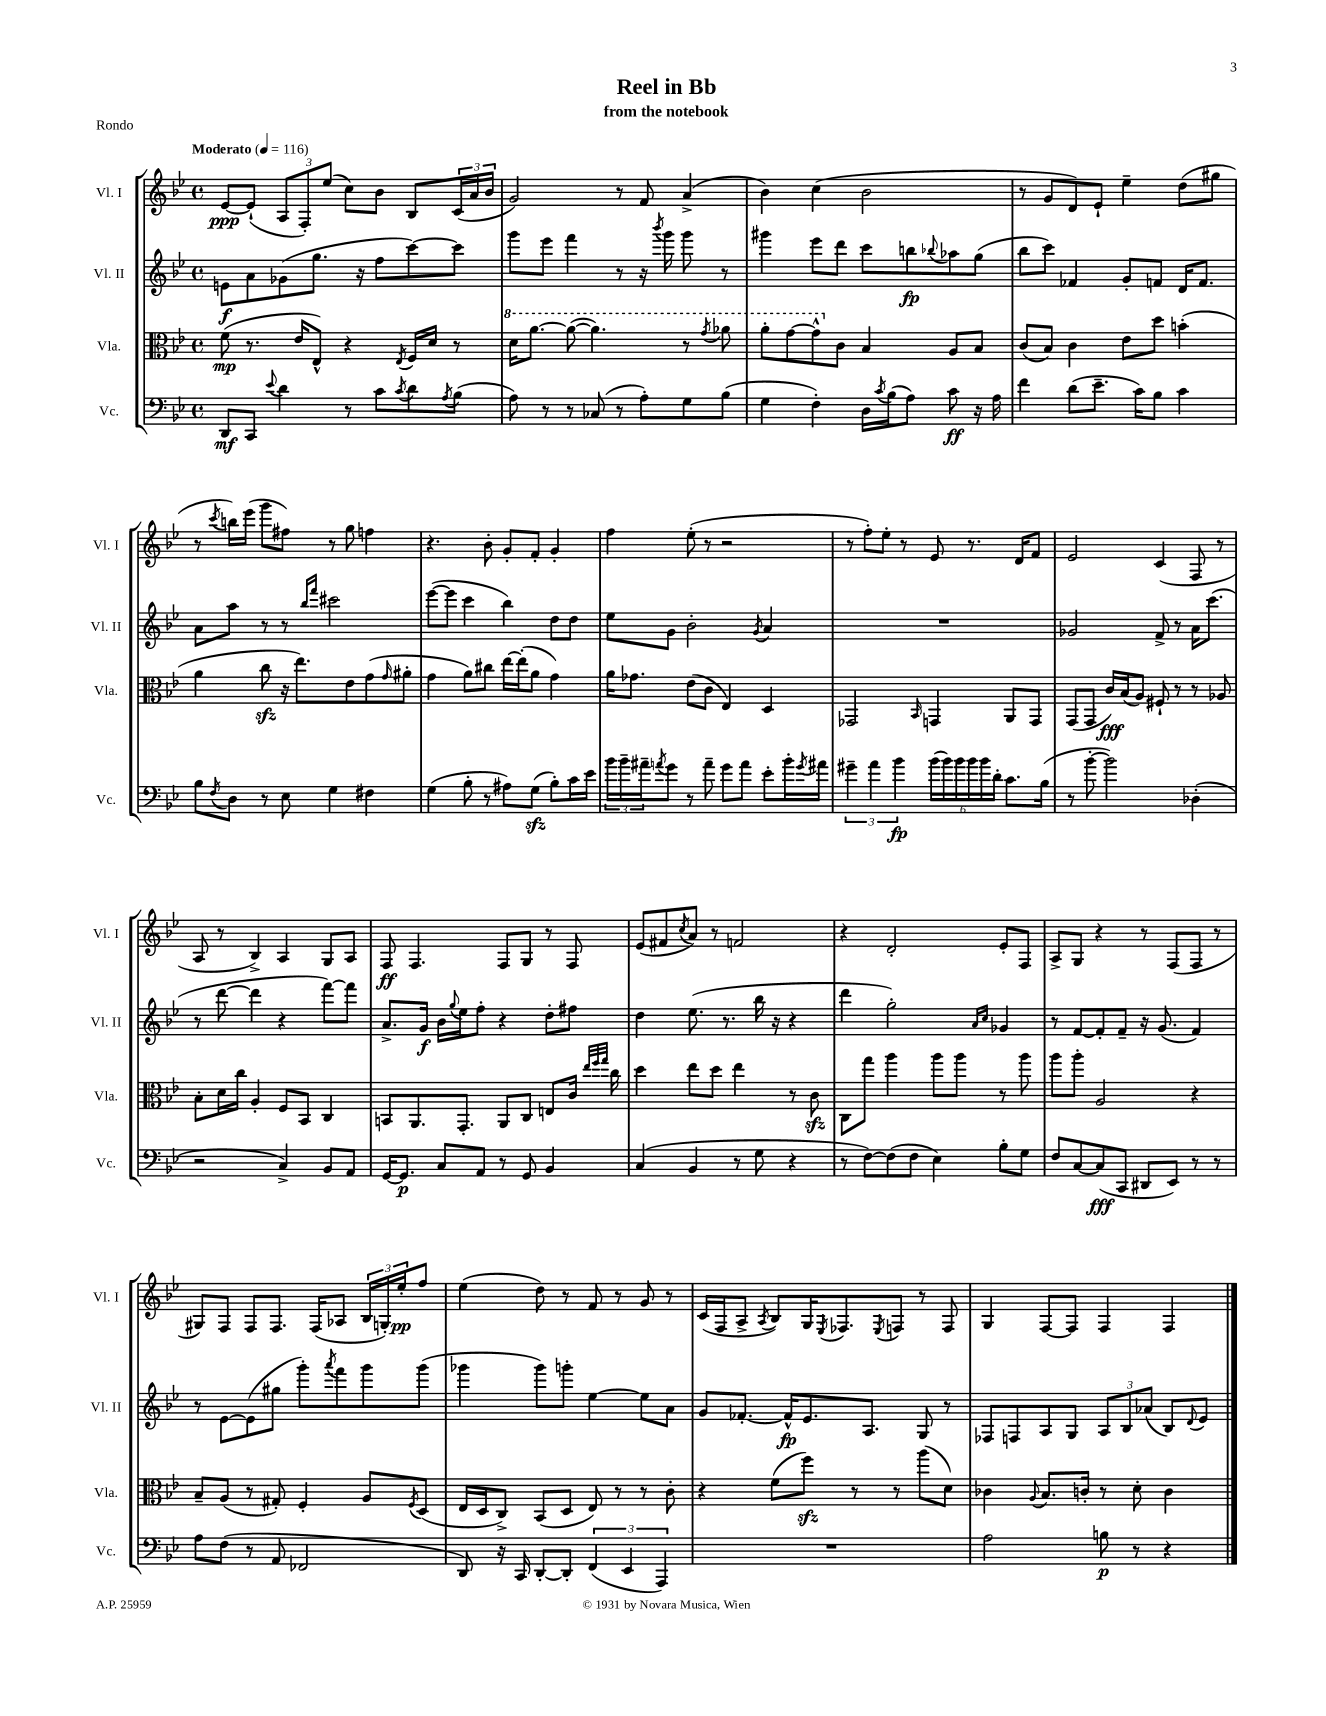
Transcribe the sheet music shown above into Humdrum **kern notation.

**kern	**kern	**kern	**kern
*staff4	*staff3	*staff2	*staff1
*clefF4	*clefC3	*clefG2	*clefG2
*k[b-e-]	*k[b-e-]	*k[b-e-]	*k[b-e-]
*M4/4	*M4/4	*M4/4	*M4/4
*met(c)	*met(c)	*met(c)	*met(c)
*MM116	*MM116	*MM116	*MM116
8DD/L	(8f\	8e\L	[8e-/L
8CC/J	8.r	8a\	(8e-`/]J
8qqe-/	.	.	.
4d\	.	(8g-\	12A/L
.	16e-/LK	.	.
.	.	.	12F'/)
.	8E-^^/J)	8.gg\J	.
.	.	.	(12ee-/J
8r	4r	.	8cc\L)
.	.	16r	.
8c\L	.	8ff\L	8b-\J
8qc/	8qE-/	.	.
8d\	16F/LL	[8ccc\)	8B-/L
.	16d/JJ	.	.
8qA/	.	.	.
(8B-\J	8r	8ccc\]J	(24c/L
.	.	.	24a/
.	.	.	24b-/JJ
=	=	=	=
8A\)	16dd\LK	8ggg\L	2g/)
.	[8.aa\J	.	.
8r	.	8eee-\J	.
8r	(8aa\_	4fff\	.
(8C-/	4.aa\])	.	.
8r	.	8r	8r
8A'\L)	.	16r	8f/
.	.	8qbbb-/	.
.	.	16ggg\	.
8G\	8r	8ggg\	(4a^/
.	8qgg/	.	.
(8B-\J	8aa-\	8r	.
=	=	=	=
4G\	8aa'\L	4ggg#\	4b-\)
.	[8gg\	.	.
4F'\)	8gg^^\]	8eee-\L	(4cc\
.	8c\J	8ddd\J	.
16D\LL	4B-/	8ccc\L	2b-\
8qc/	.	.	.
(16B-\J	.	.	.
8A\J)	.	8bb\	.
.	.	8qqbb-/	.
8c\	8A/L	8aa-\	.
16r	8B-/J	(8gg\J	.
16A\	.	.	.
=	=	=	=
4f\	(8c/L	8bb-\L	8r
.	8B-/J)	8ccc\J)	8g/L
(8d\L	4c\	4f-/	8d/)
8.e-~\J	.	.	8e-`/J
.	8e-\L	8g'/L	4ee-~\
16c\LK)	.	.	.
8B-\J	8dd\J	8f/J	.
4c\	(4b'\	16d/LK	(8dd\L
.	.	8.f/J	.
.	.	.	8gg#\J
=	=	=	=
8B-\L	4a\	8a\L	8r
8qF/	.	.	8qccc/
8D\J	.	8aa\J	16bb\LL)
.	.	.	(16eee-\JJ
8r	8cc\	8r	8ggg\L
8E-\	16r	8r	8ff#\J)
.	8.ee-\L)	.	.
.	.	16qqbb-/LL	.
.	.	16qqfff/JJ	.
4G\	.	2ccc#\	8r
.	8e-\	.	8gg\
4F#\	(8g\	.	4ff\
.	16qqg/	.	.
.	8a#'\J	.	.
=	=	=	=
(4G\	4g\	([8eee-\L	4.r
.	.	8eee-\]J	.
8B-'\	8a\L)	4ccc\	.
8r	8cc#\J	.	8b-'\
8A#\L)	[16ee-\LL	4bb-\)	8g'/L
.	(16ee-'\]J	.	.
(8G\J	8a\J	.	8f'/J
8B-'\L)	4g\)	8dd\L	4g'/
16c\L	.	8dd\J	.
16e-\JJ	.	.	.
=	=	=	=
24b-\LL	16a\LK	8ee-\L	4ff\
24b-~\	.	.	.
.	8.g-\J	.	.
24a#~\J	.	.	.
8qa/	.	.	.
8g\J	.	8g\J	.
8r	(8e-\L	2b-'\	(8ee-'\
8a~\	8c\J	.	8r
8g\L	4E-/)	.	2r
8a\J	.	.	.
.	.	8qg/	.
8e-'\L	4D/	4a/	.
16b-'\L	.	.	.
8qg/	.	.	.
16a#\JJ	.	.	.
=	=	=	=
6g#~\	2GG-/	1r	8r
.	.	.	8ff'\L)
6a\	.	.	.
.	.	.	8ee-'\J
6b-\	.	.	.
.	.	.	8r
.	16qqBB-/	.	.
(24b-\LL	4GG/	.	8e-/
24b-\)	.	.	.
24b-\	.	.	.
24b-\	.	.	8.r
24b-\	.	.	.
24d'\JJ	.	.	.
8.c\L	8AA/L	.	.
.	.	.	16d/LK
.	8GG/J	.	8f/J
(16B-\Jk	.	.	.
=	=	=	=
8r	(8GG/L	2g-/	2e-/
[8b-'\	8GG/J	.	.
2b-\])	16c/LL)	.	.
.	(16B-/J	.	.
.	8A/J)	.	.
.	8F#`/	8f^/	(4c/
.	8r	8r	.
(4D-'\	8r	16a\LK	8F/
.	.	(8.ccc\J	.
.	8A-/	.	8r
=	=	=	=
2r	8B-'\L	8r	8A/
.	16d\L	[8ddd\	8r
.	16cc\JJ	.	.
.	4A'/	4ddd\]	4B-^/)
4C^/)	8F/L	4r	4A/
.	8BB-/J	.	.
8BB-/L	4C/	[8fff\L)	8G/L
8AA/J	.	8fff\]J	8A/J
=	=	=	=
[16GG/LK	8BB/L	8.a^/L	8F/
8.GG/]J	.	.	.
.	8.AA/	.	4.F/
.	.	16g/Jk	.
8C/L	.	16b-\LL	.
.	.	8qqgg/	.
.	8.GG'/J	16ee-\J	.
8AA/J	.	8ff'\J	.
8r	8AA/L	4r	8F/L
8GG/	8C/J	.	8G/J
4BB-/	8E/L	8dd'\L	8r
.	16c/Jk	8ff#\J	8F/
.	32qqee-/LLL	.	.
.	32qqff/	.	.
.	32qqgg/JJJ	.	.
.	16cc\	.	.
=	=	=	=
(4C/	4dd\	4dd\	(8e-/L
.	.	.	8f#/
.	.	.	8qcc/
4BB-/	8ee-\L	(8.ee-\	8a/J)
.	8dd\J	.	8r
.	.	8.r	.
8r	4ee-\	.	2f/
8G\	.	16bb-\	.
.	.	16r	.
4r	8r	4r	.
.	8c\	.	.
=	=	=	=
8r	8C\L	4ddd\	4r
[8F\L)	8gg\J	.	.
(8F\]	4aa\	2gg'\)	2d'/
8F\J	.	.	.
4E-\)	8aa\L	.	.
.	8aa\J	.	.
.	.	16qqa/LL	.
.	.	16qqcc/JJ	.
8B-'\L	8r	4g-/	8e-'/L
8G\J	8aa\	.	8F/J
=	=	=	=
8F/L	8aa\L	8r	8A^/L
[8C/	8aa'\J	[8f/L	8G/J
(8C/]	2A/	8f'/]	4r
8CC/J	.	8f~/J	.
8DD#/L	.	16r	8r
.	.	(8.g/	.
8EE-/J)	.	.	(8F/L
8r	4r	4f/)	8F/J
8r	.	.	8r
=	=	=	=
8A\L	8B-~/L	8r	8G#/L)
(8F\J	(8A/J	[8e-\L	8F/J
8r	8r	(8e-\]	8F/L
8AA/	8G#'/)	8gg#\J	8.F/J
2FF-/	4F'/	8ggg'\L)	.
.	.	.	(16F/LK
.	.	8qaaa/	.
.	.	8fff\	8A-/J
.	8A/L	8ggg\	24B-/LL
.	.	.	24G'/)
.	.	.	24ee-'/J
.	8qF/	.	.
.	(8D/J	(8ggg\J	8ff/J
=	=	=	=
8DD/)	16E-/LL	4ggg-\	(4ee-\
.	16D/J	.	.
16r	8C^/J)	.	.
16CC/	.	.	.
[8DD'/L	(8BB-/L	8ggg-\L)	8dd\)
8DD'/]J	8D/J	8ggg'\J	8r
(6FF/	8E-/)	[4ee-\	8f/
.	8r	.	8r
6EE-/	.	.	.
.	8r	8ee-\]L	8g/
6AAA/)	.	.	.
.	8c'\	8a\J	8r
=	=	=	=
1r	4r	8g/L	(16c/LL
.	.	.	16F/J
.	.	[8.f-'/J	8A^/J
.	.	.	8qA/
.	(8f\L	.	8B-/L)
.	.	16f-^^/]LK	.
.	8ff\J)	8.e-/	16G/K
.	.	.	8qE-/
.	.	.	8.F-/
.	8r	.	.
.	.	8.A/J	.
.	.	.	8qE-/
.	8r	.	8F/J
.	(8aa\L	8G/	8r
.	8d\J)	8r	8F/
=	=	=	=
2A\	4c-\	8F-/L	4G/
.	.	8F/	.
.	8qqA/	.	.
.	8.B-/L	8A/	[8F/L
.	.	8G/J	8F/]J
.	16c'/Jk	.	.
8B\	8r	12A/L	4F/
.	.	12B-/	.
8r	8d'\	.	.
.	.	(12a-/J	.
4r	4c\	8B-/L)	4F/
.	.	8qqd/	.
.	.	8e-/J	.
==	==	==	==
*-	*-	*-	*-
